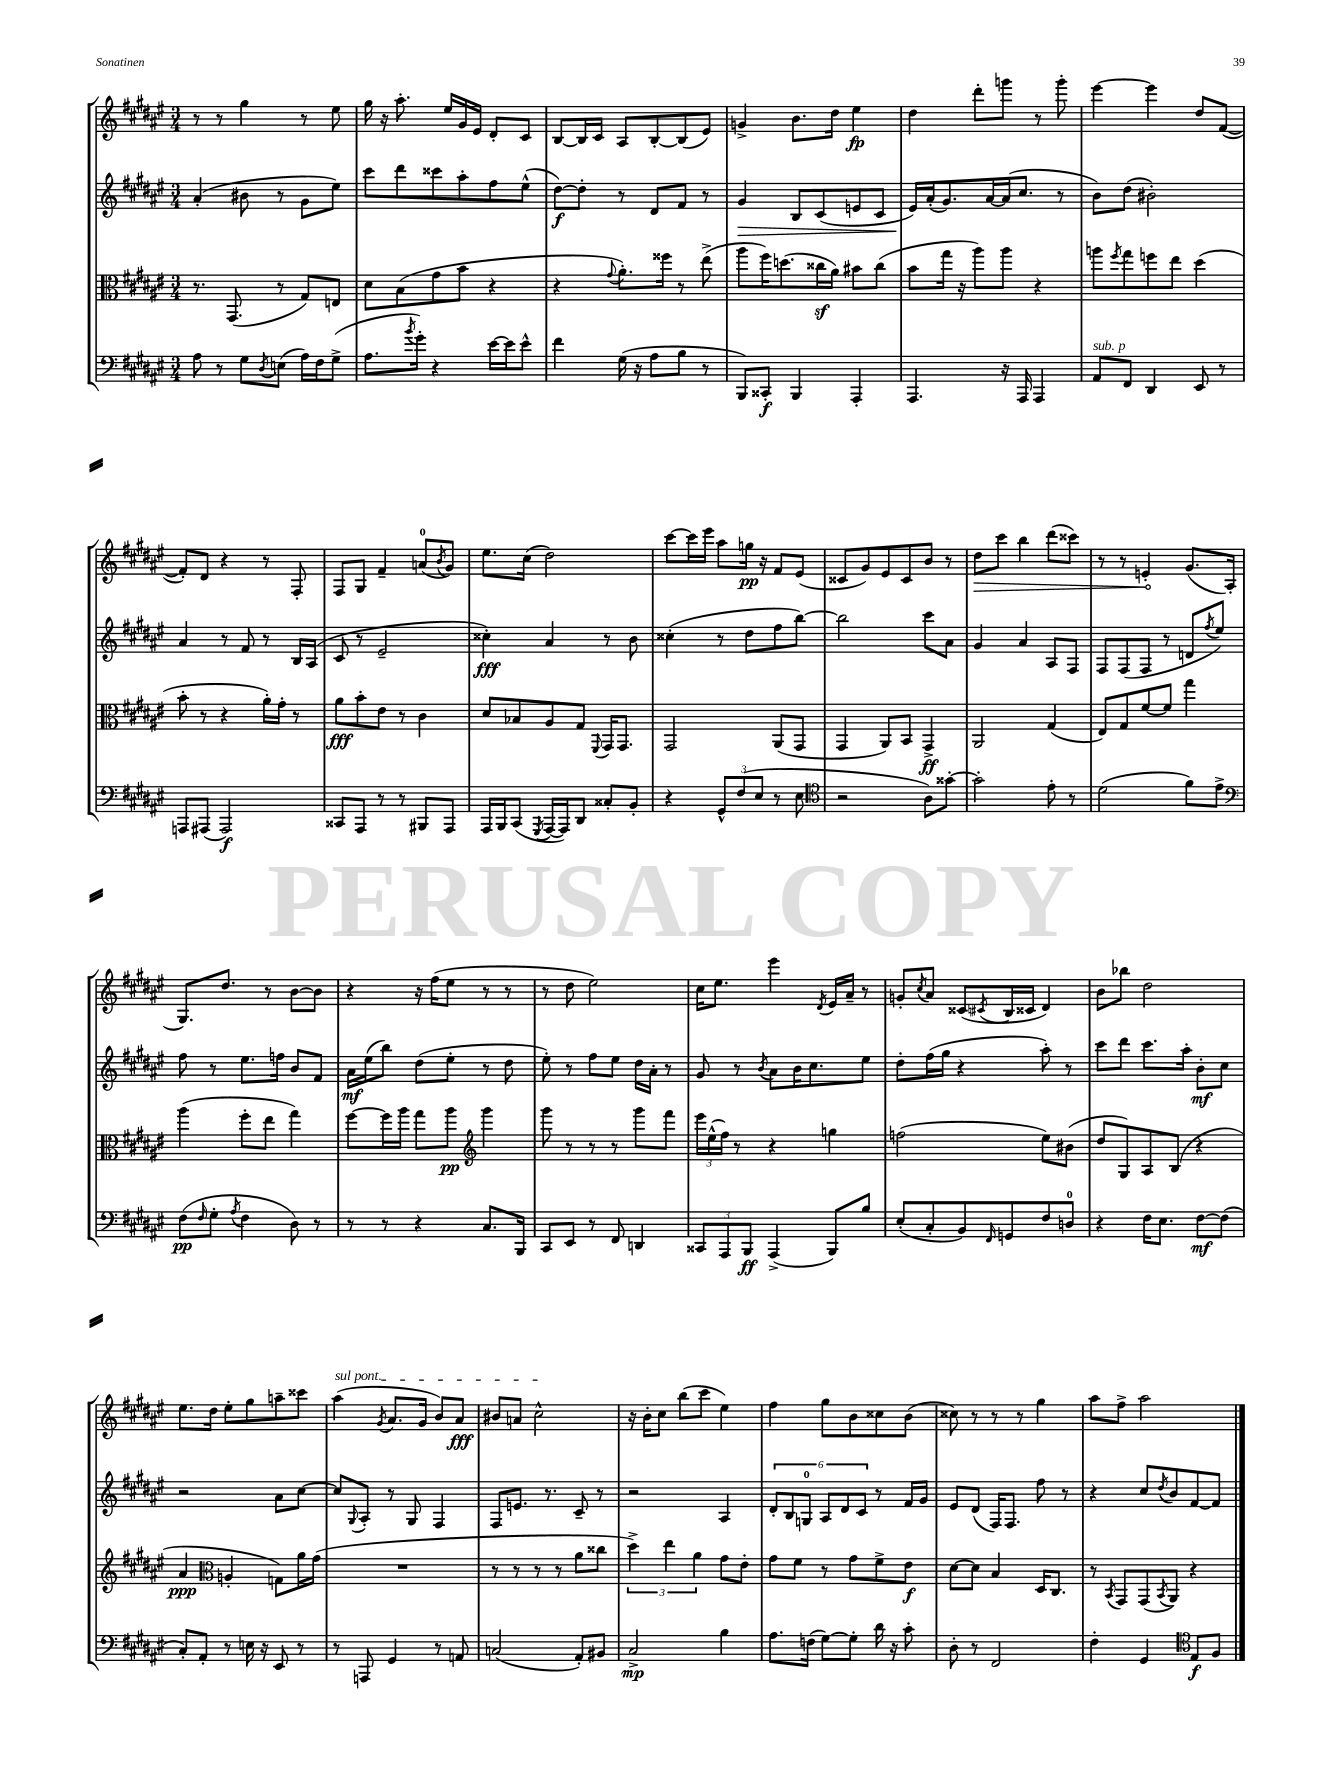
<<
\new StaffGroup <<
\new Staff = "s0" {
    \clef treble \key fis \major \numericTimeSignature \time 3/4
    r8 r8 gis''4 r8 eis''8 |
    gis''16 r16 ais''8.-. eis''16 gis'16 eis'16 dis'8-. cis'8 |
    b8~ b16 cis'16 ais8 b8~-. b8( eis'8) |
    g'4-> b'8. dis''16 eis''4\fp |
    dis''4 dis'''8-. g'''8 r8 g'''8-. |
    eis'''4~ eis'''4 dis''8 fis'8~( |
    fis'8-.) dis'8 r4 r8 fis8-. |
    fis8 gis8 fis'4-- a'8-0( \acciaccatura { b'8 } gis'8) |
    eis''8. cis''16( dis''2) |
    cis'''8~ cis'''16 eis'''16 ais''8 g''16\pp r16 fis'8 eis'8( |
    cisis'8 gis'8) eis'8 cisis'8 b'8 r8 |
    \once \override Hairpin.circled-tip = ##t dis''8\> cis'''8 b''4 dis'''8( cisis'''8) |
    r8 r8 e'4-.\! gis'8.( ais16-. |
    gis8.) dis''8. r8 b'8~ b'8 |
    r4 r16 fis''16( eis''8 r8 r8 |
    r8 dis''8 eis''2) |
    cis''16 eis''8. eis'''4 \acciaccatura { dis'8 } eis'16 ais'16-- r8 |
    g'8-. \acciaccatura { cis''8 } ais'8 cisis'8( \acciaccatura { cis'8 } b16 cisis'16 dis'4) |
    b'8 bes''8 dis''2 |
    eis''8. dis''16 eis''8-. gis''8 a''8-- cisis'''8 |
    \once \override TextSpanner.bound-details.left.text = \markup { \italic "sul pont." } ais''4\startTextSpan( \acciaccatura { gis'8 } ais'8. gis'16 b'8) ais'8\fff |
    bis'8 a'8 cis''2-^\stopTextSpan |
    r16 b'16-. cis''8 b''8( cis'''8 eis''4) |
    fis''4 gis''8 b'8 cisis''8 b'8( |
    cisis''8) r8 r8 r8 gis''4 |
    ais''8 fis''8-> ais''2 \bar "|." |
}
\new Staff = "s1" {
    \clef treble \key fis \major \numericTimeSignature \time 3/4
    ais'4-.( bis'8 r8 gis'8 eis''8) |
    cis'''8 dis'''8 cisis'''8 ais''8-. fis''8 eis''8-^( |
    dis''8~\f) dis''8-. r8 dis'8 fis'8 r8 |
    gis'4\> b8 cis'8( e'8 cis'8 |
    eis'16\!) ais'16-.( gis'8.) ais'16~ ais'16( cis''8. r8 |
    b'8) dis''8( bis'2-.) |
    ais'4 r8 fis'8 r8 b16 ais16( |
    cis'8 r8 eis'2-- |
    cisis''4-.\fff) ais'4 r8 b'8 |
    cisis''4-.( r8 dis''8 fis''8 b''8~) |
    b''2 cis'''8 ais'8 |
    gis'4 ais'4 ais8 fis8 |
    fis8 fis8( fis8 r8 d'8 \acciaccatura { fis''8 } eis''8) |
    fis''8 r8 eis''8. f''16 b'8 fis'8 |
    ais'16\mf eis''16( b''8) dis''8( eis''8-. r8 dis''8 |
    eis''8-.) r8 fis''8 eis''8 dis''16 ais'16-. r8 |
    gis'8 r8 \acciaccatura { b'8 } ais'8 b'16 cis''8. eis''8 |
    dis''8-. fis''16( gis''16 r4 ais''8-.) r8 |
    cis'''8 dis'''8 cis'''8. ais''16-. b'8-.\mf cis''8 |
    r2 ais'8 cis''8~ |
    cis''8 \appoggiatura { gis8 } ais8-. r8 gis8 fis4 |
    fis8 e'8. r8. cis'8-- r8 |
    r2 ais4 |
    \tuplet 6/4 { dis'8-. b8 g8-0 ais8 dis'8 cis'8 } r8 fis'16 gis'16 |
    eis'8 dis'8( fis16) fis8. fis''8 r8 |
    r4 cis''8 \acciaccatura { dis''8 } b'8 fis'8~ fis'8 \bar "|." |
}
\new Staff = "s2" {
    \clef alto \key fis \major \numericTimeSignature \time 3/4
    r8. gis,8.( r8 gis8) e8 |
    dis'8 b8( gis'8 b'8 r4 |
    r4 \appoggiatura { gis'8 } ais'8.-.) fisis''16 r8 eis''8->( |
    ais''8 fis''16) d''8.( cisis''16\sf ais'16) bis'8 cisis''8( |
    b'8 gis''16 r16 ais''8) ais''8 r4 |
    a''8 \acciaccatura { fis''8 } gis''8 f''8 eis''8 dis''4( |
    b'8-. r8 r4 ais'16-.) gis'16-. r8 |
    ais'8\fff b'8-. eis'8 r8 cis'4 |
    dis'8 bes8 ais8 gis8 \appoggiatura { fis,8 } gis,16 gis,8. |
    gis,2 ais,8( gis,8 |
    gis,4 ais,8) b,8 gis,4->\ff |
    ais,2 gis4( |
    eis8) gis8 fis'8~ fis'8 gis''4 |
    ais''4( fis''8-. eis''8 gis''4) |
    fis''8~ fis''16 ais''16 gis''8 ais''8\pp \clef treble gis'''4 |
    gis'''8 r8 r8 r8 gis'''8 fis'''8 |
    \tuplet 3/2 { eis'''16 eis''16-^( fis''16) } r8 r4 g''4 |
    f''2( eis''8) bis'8( |
    dis''8 gis8) ais8 b8( r4 |
    ais'4\ppp \clef alto a4-. g8) ais'16 gis'16( |
    R2. |
    r8 r8 r8 r8 ais'8 cisis''8 |
    \tuplet 3/2 { dis''4->) eis''4 ais'4 } gis'8 eis'8-. |
    gis'8 fis'8 r8 gis'8 fis'8-> eis'8\f |
    dis'8~ dis'8 b4 dis16 cis8. |
    r8 \acciaccatura { b,8 } gis,8 gis,8( \acciaccatura { b,8 } ais,8) r4 \bar "|." |
}
\new Staff = "s3" {
    \clef bass \key fis \major \numericTimeSignature \time 3/4
    ais8 r8 gis8 \acciaccatura { dis8 } e8( ais16) fis16 gis8->( |
    ais8. \acciaccatura { b'8 } gis'16-.) r4 eis'16~ eis'16 eis'8-^ |
    fis'4 gis16( r16 ais8 b8 r8 |
    b,,8) cisis,8-.\f b,,4 ais,,4-. |
    ais,,4. r16 ais,,16 ais,,4 |
    ais,8^\markup { \italic "sub. p" } fis,8 dis,4 eis,8 r8 |
    a,,8 ais,,8( ais,,2\f) |
    cisis,8 ais,,8 r8 r8 bis,,8 ais,,8 |
    ais,,16 b,,16 cis,8( \acciaccatura { gis,,8 } ais,,16~ ais,,16) dis,8 cisis8-. b,8-. |
    r4 \tuplet 3/2 { gis,8-^ fis8( eis8 } r8 eis8 |
    \clef tenor r2 ais8) gisis'8~-. |
    gisis'2-. eis'8-. r8 |
    dis'2( fis'8) eis'8-> |
    \clef bass fis8\pp( \grace { fis16 } gis8-. \acciaccatura { ais8 } fis4 dis8) r8 |
    r8 r8 r4 cis8. b,,16 |
    cis,8 eis,8 r8 fis,8 d,4 |
    \tuplet 3/2 { cisis,8 ais,,8 b,,8\ff } ais,,4->( b,,8) b8 |
    eis8-.( cis8-. b,8) \grace { fis,16 } g,8 fis8 d8-0 |
    r4 fis16 eis8. fis8~\mf fis8( |
    cis8-.) ais,8-. r8 e16 r16 eis,8 r8 |
    r8 a,,8 gis,4 r8 a,8 |
    c2( ais,8-.) bis,8 |
    cis2->\mp b4 |
    ais8. f16( gis8~) gis8-. dis'16 r16 cis'8-. |
    dis8-. r8 fis,2 |
    fis4-. gis,4 \clef tenor eis8\f fis8 \bar "|." |
}
>>
>>
\layout { \context { \Score \remove "Bar_number_engraver" } }
